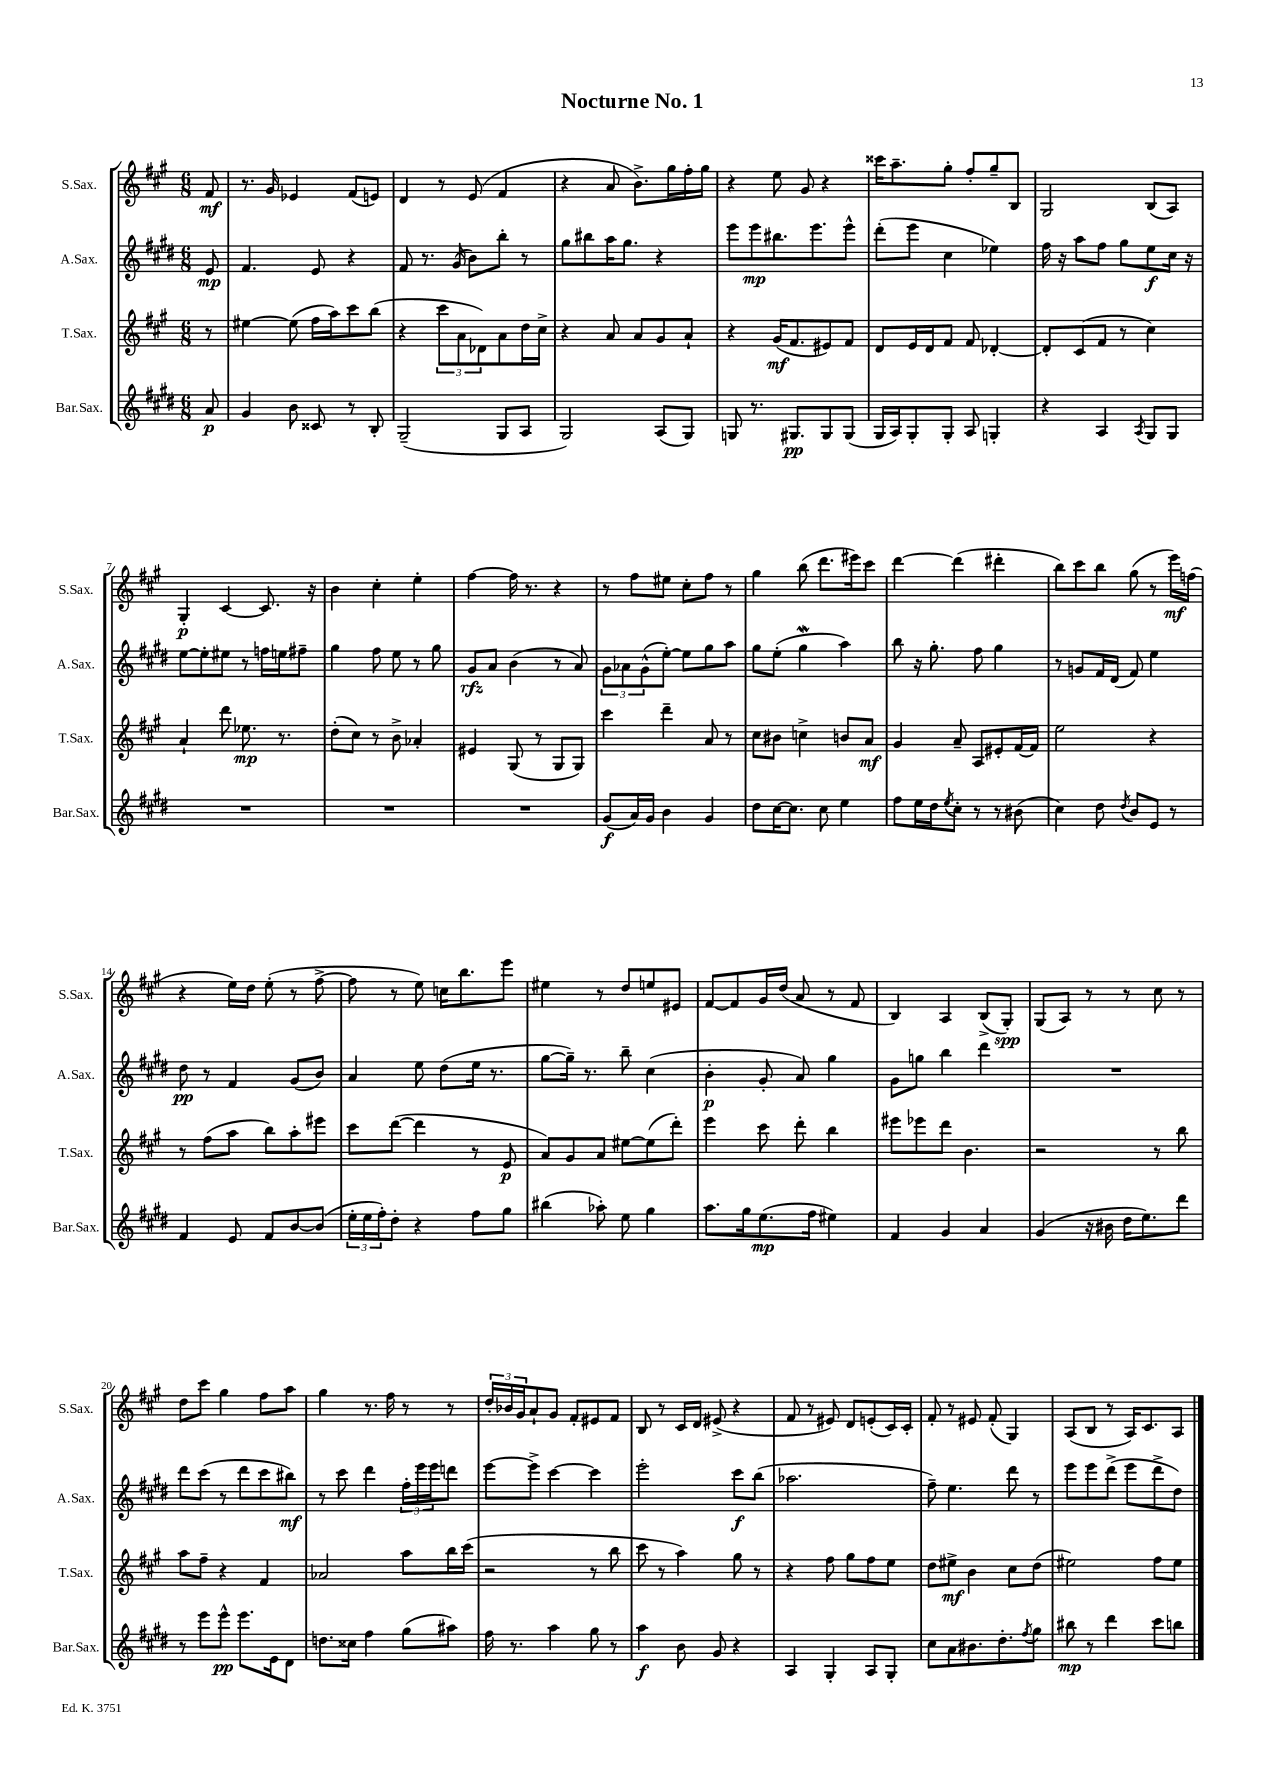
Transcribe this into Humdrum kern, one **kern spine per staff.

**kern	**kern	**kern	**kern
*staff4	*staff3	*staff2	*staff1
*clefG2	*clefG2	*clefG2	*clefG2
*k[f#c#g#d#]	*k[f#c#g#]	*k[f#c#g#d#]	*k[f#c#g#]
*M6/8	*M6/8	*M6/8	*M6/8
8a	8r	8e	8f#
=	=	=	=
4g#	[4ee#	4.f#	8.r
.	.	.	16g#
8b	(8ee#]	.	4e-
8c##	16ff#	8e	.
.	16aa)	.	.
8r	8ccc#	4r	(8f#
8B'	(8bb	.	8e)
=	=	=	=
(2G#~	4r	8f#	4d
.	.	8.r	.
.	12ccc#	.	8r
.	.	(16g#	.
.	12a	.	.
.	.	8b)	(8e
.	12d-)	.	.
8G#	8a	8bb'	4f#
8A	16dd	8r	.
.	16cc#^	.	.
=	=	=	=
2G#)	4r	8gg#	4r
.	.	8bb#	.
.	8a	16aa	8a
.	.	8.gg#	.
.	8a	.	8.b^)
(8A	8g#	4r	.
.	.	.	16gg#
8G#)	8a`	.	16ff#'
.	.	.	16gg#
=	=	=	=
8G	4r	8eee	4r
8.r	.	8eee	.
.	(16g#	8.bb#	8ee
8.G#	8.f#	.	.
.	.	.	8g#
.	.	8.eee	.
8G#	8e#)	.	4r
(8G#	8f#	8eee^^	.
=	=	=	=
16G#	8d	(8ddd#'	16ccc##
16A)	.	.	8.aa~
8G#'	16e	8eee	.
.	16d	.	.
8G#'	8f#	4cc#	8gg#'
8A	8f#	.	8ff#'
4G'	[4d-'	4ee-)	8gg#~
.	.	.	8B
=	=	=	=
4r	8d-']	16ff#	2G#
.	.	16r	.
.	(8c#	8aa	.
4A	8f#	8ff#	.
.	8r	8gg#	.
8qA	.	.	.
8G#	4cc#)	8ee	(8B
8G#	.	16cc#	8A)
.	.	16r	.
=	=	=	=
2.r	4a`	[8ee	4G#'
.	.	8ee']	.
.	8ddd	8ee#	[4c#
.	8.ee-	8r	.
.	.	16ff	8.c#]
.	8.r	16ee	.
.	.	8ff#~	.
.	.	.	16r
=	=	=	=
2.r	(8dd'	4gg#	4b
.	8cc#)	.	.
.	8r	8ff#	4cc#'
.	8b^	8ee	.
.	4a-'	8r	4ee'
.	.	8gg#	.
=	=	=	=
2.r	4e#	8g#	[4ff#
.	.	8a	.
.	(8G#	(4b	16ff#]
.	.	.	8.r
.	8r	.	.
.	8G#	8r	4r
.	8G#)	8a)	.
=	=	=	=
(8g#	4ccc#	12g#	8r
.	.	12a-	.
16a)	.	.	8ff#
.	.	(12g#^^	.
16g#	.	.	.
4b	4ddd~	[8ee')	8ee#
.	.	8ee]	8cc#'
4g#	8a	8gg#	8ff#
.	8r	8aa	8r
=	=	=	=
8dd#	8cc#	8gg#	4gg#
[16cc#	8b#	(8ee'	.
8.cc#]	.	.	.
.	4cc^	4gg#	(8bb
8cc#	.	.	8.ddd
4ee	8b	4aa)	.
.	.	.	16eee#)
.	8a	.	8ccc#
=	=	=	=
8ff#	4g#	8bb	[4ddd
16ee	.	16r	.
16dd#	.	8.gg#'	.
8qee	.	.	.
8cc#'	8a~	.	(4ddd]
8r	8A	8ff#	.
8r	8e#'	4gg#	4ddd#'
(8b#	[16f#	.	.
.	16f#]	.	.
=	=	=	=
4cc#)	2ee	8r	8bb)
.	.	8g	8ccc#
8dd#	.	16f#	8bb
.	.	(16d#	.
8qdd#	.	.	.
8b	.	8f#)	(8gg#
8e	4r	4ee	8r
8r	.	.	16eee)
.	.	.	(16ff
=	=	=	=
4f#	8r	8dd#	4r
.	(8ff#	8r	.
8e	8aa	4f#	16ee)
.	.	.	16dd
8f#	8bb)	.	(8ee'
[8b	8aa'	(8g#	8r
(8b]	8eee#	8b)	[8ff#^
=	=	=	=
24ee'	8ccc#	4a	8ff#]
24ee	.	.	.
24ff#')	.	.	.
8dd#'	([8ddd	.	8r
4r	4ddd]	8ee	8ee)
.	.	(8dd#	16cc
.	.	.	8.bb
8ff#	8r	16ee	.
.	.	8.r	.
8gg#	8e	.	8eee
=	=	=	=
(4bb#	8a)	[8gg#	4ee#
.	8g#	16gg#~])	.
.	.	8.r	.
8aa-')	8a	.	8r
8ee	[8ee#	8bb~	8dd
4gg#	(8ee#]	(4cc#	8ee
.	8ddd')	.	8e#
=	=	=	=
8.aa	4eee	4b'	[8f#
.	.	.	8f#]
16gg#	.	.	.
(8.ee	8ccc#	8g#'	16g#
.	.	.	(16dd
.	8ddd'	8a)	8a
16ff#	.	.	.
4ee#)	4bb	4gg#	8r
.	.	.	8f#
=	=	=	=
4f#	8eee#	8g#	4B)
.	8eee-	8gg	.
4g#	8ddd	4bb	4A
.	4.b	.	.
4a	.	4ddd#	(8B^
.	.	.	8G#')
=	=	=	=
(4g#	2r	2.r	(8G#
.	.	.	8A)
16r	.	.	8r
16b#	.	.	.
16dd#	.	.	8r
8.ee)	.	.	.
.	8r	.	8cc#
8ddd#	8bb	.	8r
=	=	=	=
8r	8aa	8ddd#	8dd
8eee	8ff#~	(8ccc#	8ccc#
8eee^^	4r	8r	4gg#
8.eee	.	8ddd#	.
.	4f#	8ccc#	8ff#
16e	.	.	.
8d#	.	8bb#)	8aa
=	=	=	=
8.dd	2a-	8r	4gg#
.	.	8ccc#	.
16cc##	.	.	.
4ff#	.	4ddd#	8.r
.	.	.	16ff#
(8gg#	8aa	24ff#'	8r
.	.	24eee	.
.	.	24eee	.
8aa#)	16bb	8ddd	8r
.	(16ccc#	.	.
=	=	=	=
16ff#	2r	[8eee	24dd'
.	.	.	24b-
8.r	.	.	.
.	.	.	24g#
.	.	8eee^]	8a`
4aa	.	[4ccc#	8g#
.	.	.	8f#'
8gg#	8r	4ccc#]	8e#
8r	8bb	.	8f#
=	=	=	=
4aa	8ccc#	2eee'	8B
.	8r	.	8r
8b	4aa)	.	16c#
.	.	.	16d
8g#	.	.	(8e#^
4r	8gg#	8ccc#	4r
.	8r	(8bb	.
=	=	=	=
4A	4r	2.aa-	8f#
.	.	.	8r
4G#'	8ff#	.	8e#)
.	8gg#	.	8d
8A	8ff#	.	(8e'
8G#'	8ee	.	16c#)
.	.	.	16c#'
=	=	=	=
8cc#	8dd	8ff#~)	8f#'
8a	8ee#^	4.ee	8r
8.b#	4b	.	8e#
.	.	.	(8f#'
8.dd#'	.	.	.
.	8cc#	8ddd#	4G#)
8qff#	.	.	.
8gg#	(8dd	8r	.
=	=	=	=
8bb#	2ee#)	8eee	(8A
8r	.	8eee	8B
4ddd#	.	(8ddd#^	8r
.	.	8eee	16A)
.	.	.	8.c#
8ccc#	8ff#	8ddd#^	.
8bb	8ee#	8dd#)	8A
==	==	==	==
*-	*-	*-	*-
